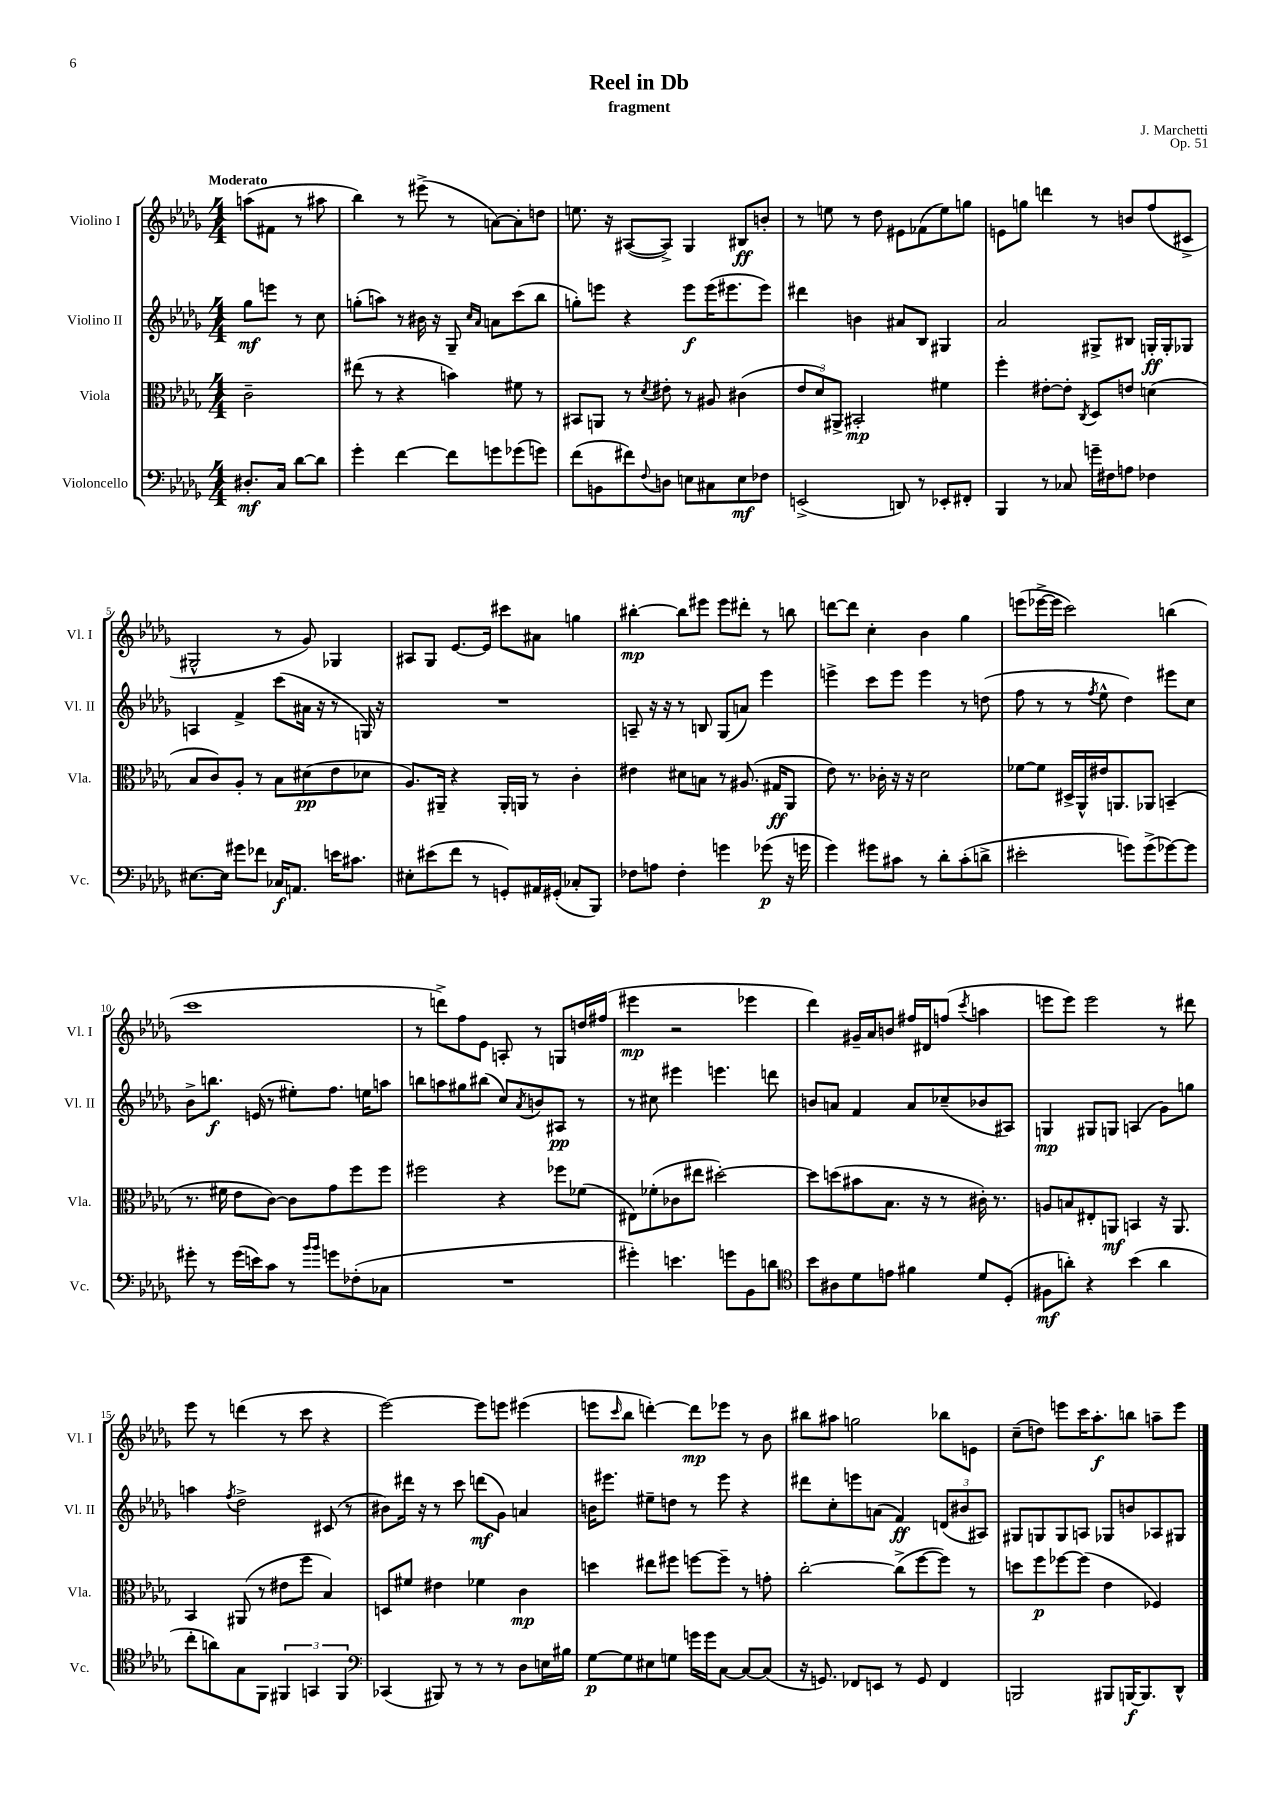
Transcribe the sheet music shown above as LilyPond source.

\header { title = "Reel in Db" composer = "J. Marchetti" subtitle = "fragment" opus = "Op. 51" }
<<
\new StaffGroup <<
\new Staff = "s0" \with { instrumentName = "Violino I" shortInstrumentName = "Vl. I" } {
    \clef treble \key des \major \numericTimeSignature \time 4/4 \partial 2 \tempo "Moderato"
    a''8( fis'8 r8 ais''8 |
    bes''4) r8 eis'''8->( r8 a'8~) a'8-. d''8 |
    e''8. r16 ais8~( ais8->) ges4 bis8\ff b'8-. |
    r8 e''8 r8 des''8 eis'8 fes'8( e''8) g''8 |
    e'8 g''8 d'''4 r8 b'8 f''8( cis'8-> |
    gis2-^ r8 ges'8) ges4 |
    ais8 ges8 ees'8.~ ees'16 cis'''8 ais'8 g''4 |
    bis''4~-.\mp bis''8 eis'''8 eis'''8 dis'''8-. r8 b''8 |
    d'''8~ d'''8 c''4-. bes'4 ges''4 |
    e'''8( ees'''16~-> ees'''16 c'''2) b''4( |
    c'''1 |
    r8 d'''8->) f''8 ees'8 a8-. r8 g8 d''16 fis''16( |
    eis'''4\mp r2 ees'''4 |
    des'''4) gis'16-- aes'16 b'8 fis''16 dis'16 f''8( \acciaccatura { c'''8 } a''4 |
    e'''8 e'''8) e'''2 r8 dis'''8 |
    ees'''8 r8 d'''4( r8 c'''8 r4 |
    ees'''2~) ees'''8 e'''8 eis'''4( |
    e'''8 \grace { c'''16 } bes''8 d'''4~-.) d'''8\mp ees'''8 r8 bes'8 |
    bis''8 ais''8 g''2 bes''8 e'8 |
    c''8--( d''8) e'''8 c'''16 aes''8.-.\f b''8 a''8-- e'''8 \bar "|." |
}
\new Staff = "s1" \with { instrumentName = "Violino II" shortInstrumentName = "Vl. II" } {
    \clef treble \key des \major \numericTimeSignature \time 4/4 \partial 2
    ges''8\mf e'''8 r8 c''8 |
    g''8-.( a''8) r8 bis'16 r16 ges8-- \grace { c''16 aes'16 } a'8 c'''8( bes''8 |
    g''8-.) e'''8 r4 e'''8\f e'''16( eis'''8. eis'''8) |
    dis'''4 b'4 ais'8 bes8 gis4 |
    aes'2 gis8-> bis8 g16-.\ff g16-. ges8 |
    a4 f'4-> c'''8( ais'16 r16 r8 g16) r16 |
    R1 |
    a8-- r16 r16 r8 b8 ges8( a'8) ees'''4 |
    e'''4-> c'''8 e'''8 e'''4 r8 d''8( |
    f''8 r8 r8 \acciaccatura { f''8 } ees''8-^ des''4) eis'''8 c''8 |
    bes'8-> b''8.\f e'16( r8 eis''8-.) f''8. e''16 a''8 |
    b''8 a''8 gis''8 bis''8( c''8) \acciaccatura { aes'8 } b'8 ais8\pp r8 |
    r8 cis''8 eis'''4 e'''4. d'''8 |
    b'8 a'8 f'4 a'8 ces''8--( bes'8 ais8) |
    g4\mp gis8 g8 a4( ges'8) g''8 |
    a''4 \acciaccatura { f''8 } des''2-> cis'8( r8 |
    bis'8) dis'''16 r16 r8 c'''8 d'''8\mf( ges'8) a'4 |
    b'16 eis'''8. eis''8-- d''8 r8 eis'''8 r4 |
    dis'''8 c''8-. e'''8 a'8( f'4\ff) \tuplet 3/2 { d'8( bis'8 ais8) } |
    gis8 g8 g8 a8 ges8 b'8 aes8 gis8 \bar "|." |
}
\new Staff = "s2" \with { instrumentName = "Viola" shortInstrumentName = "Vla." } {
    \clef alto \key des \major \numericTimeSignature \time 4/4 \partial 2
    c'2-- |
    eis''8( r8 r4 b'4) fis'8 r8 |
    bis,8 a,8 r8 \acciaccatura { des'8 } eis'8-. r8 ais8 cis'4( |
    \tuplet 3/2 { ees'8 des'8) ais,8-> } bis,2-.\mp fis'4 |
    f''4-. eis'8~-. eis'8-. \acciaccatura { c8 } des8 e'8 d'4( |
    bes8 c'8) aes8-. r8 bes8 dis'8\pp( ees'8 des'8 |
    aes8.) ais,16-- r4 ais,16-. a,16 r8 c'4-. |
    eis'4 dis'8 b8 r8 ais8.( gis16\ff aes,8 |
    ees'8) r8. ces'16-. r16 r16 des'2 |
    fes'8~ fes'8 dis16-> aes,16-^ eis'16 a,8. aes,8 b,4--( |
    r8. fis'16 ees'8 c'8~) c'8 ges'8 f''8 f''8 |
    fis''2 r4 fes''8 fes'8( |
    eis8) fes'8-.( ces'8 eis''8 dis''2~-.) |
    dis''8 d''8( bis'8 bes8. r16 r8 cis'16-.) r8. |
    a8 b8 eis8-. a,8\mf b,4 r16 a,8. |
    bes,4 ais,8( r8 eis'8 f''8 bes4) |
    d8 fis'8 eis'4 fes'4 c'4\mp |
    d''4 eis''8 fis''8 f''8~ f''8-- r8 g'8-. |
    c''2~-. c''8->( f''8~ f''8) r8 |
    d''8 f''8\p fes''8~ fes''8( ees'4 fes4) \bar "|." |
}
\new Staff = "s3" \with { instrumentName = "Violoncello" shortInstrumentName = "Vc." } {
    \clef bass \key des \major \numericTimeSignature \time 4/4 \partial 2
    dis8.-.\mf c16 des'8~ des'8 |
    ges'4-. f'4~ f'8 g'8 ges'8( g'8) |
    f'8( b,8 fis'8) \appoggiatura { f8 } d8 e8 cis8 e8\mf fes8 |
    e,2->( d,8) r8 ees,8-. fis,8-. |
    bes,,4 r8 ces8 g'16-- fis16 a8 fes4 |
    eis8.~ eis16 gis'8 fes'8 ces16\f a,8. e'16 cis'8. |
    eis8-. eis'8( f'8 r8 g,8-.) ais,16 gis,16-.( ces8-. bes,,8) |
    fes8 a8 fes4-. g'4 ges'8\p( r16 g'16 |
    ges'4) gis'8 cis'8 r8 des'8-. cis'8-.( d'8-> |
    eis'2-. g'8) g'8->( ges'8~) ges'8 |
    gis'8-. r8 gis'16( e'16) c'8 r8 \grace { bes'16 bes'16 } g'8 fes8-.( ces8 |
    R1 |
    gis'4-.) e'4. g'8 bes,8 d'8 |
    \clef tenor bes'8 ais8 des'8 e'8 fis'4 des'8 des8-.( |
    fis8\mf a'8-.) r4 bes'4( a'4 |
    c''8-. a'8) ges8 f,8 \tuplet 3/2 { fis,4 g,4 fis,4 } |
    \clef bass ces,4( bis,,8) r8 r8 r8 des8 e16 bis16 |
    ges8~\p ges8 eis8 g8 g'16 g'16 c8~ c8~ c8( |
    r16 g,8.) fes,8 e,8 r8 g,8 fes,4 |
    b,,2 bis,,8 b,,16~\f b,,8. des,8-^ \bar "|." |
}
>>
>>
